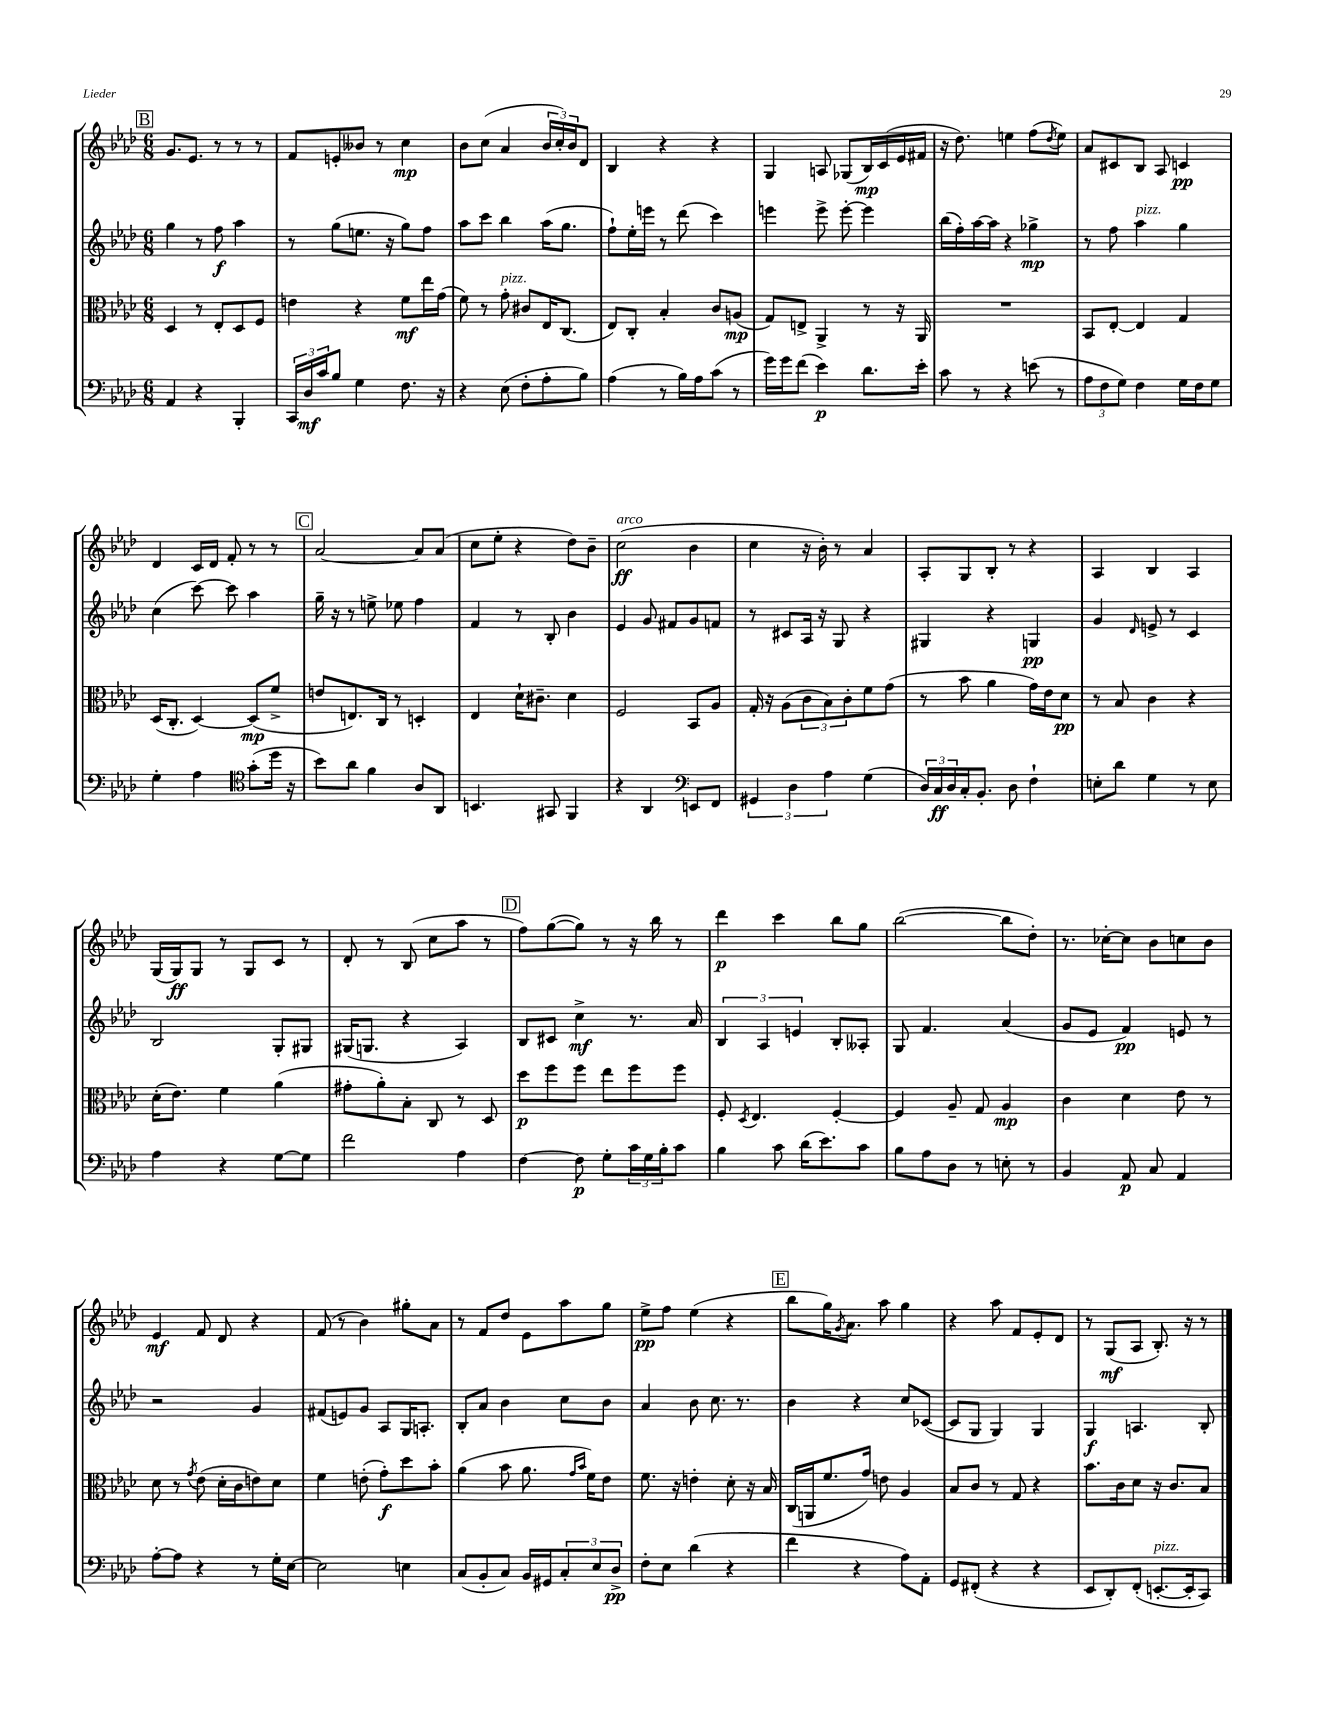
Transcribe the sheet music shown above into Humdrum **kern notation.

**kern	**kern	**kern	**kern
*staff4	*staff3	*staff2	*staff1
*clefF4	*clefC3	*clefG2	*clefG2
*k[b-e-a-d-]	*k[b-e-a-d-]	*k[b-e-a-d-]	*k[b-e-a-d-]
*M6/8	*M6/8	*M6/8	*M6/8
4AA-/	4D-/	4gg\	8.g/L
.	.	.	8.e-/J
4r	8r	8r	.
.	8E-'/L	8ff\	8r
4BBB-'/	8D-/	4aa-\	8r
.	8F/J	.	8r
=	=	=	=
24CC/LL	4e\	8r	8f/L
24D-/	.	.	.
24c/J	.	.	.
8B-/J	.	(8gg\L	8e'/
4G\	4r	8.ee\J	8b--/J
.	.	.	8r
.	.	16r	.
8.F\	8f\L	8gg\L)	4cc\
.	16ee-\L	8ff\J	.
16r	(16g\JJ	.	.
=	=	=	=
4r	8f\)	8aa-\L	8b-\L
.	8r	8ccc\J	(8cc\J
(8E-\	8g'\	4bb-\	4a-/
8F'\L	8c#/L	.	.
8A-'\	16E-/K	(16aa-\LK	24b-/LL
.	.	.	24cc'/)
.	(8.C/J	8.gg\J	.
.	.	.	24b-/J
8B-\J)	.	.	8d-/J
=	=	=	=
(4A-\	8E-/L)	8ff`\L)	4B-/
.	8C'/J	16ee-'\L	.
.	.	16eee\JJ	.
8r	4B-'/	8r	4r
16B-\LL)	.	(8ddd-\	.
16A-\J	.	.	.
(8c\J	8c/L	4ccc\)	4r
8r	(8A/J	.	.
=	=	=	=
16g\LL)	8G/L)	4eee\	4G/
16g\J	.	.	.
(8f\J	8E^/J	.	.
4e-\)	4AA-^/	8eee^\	8A/
.	.	[8eee'\	(8G-/L
8.d-\L	8r	4eee\]	16B-/L)
.	.	.	(16c/
.	16r	.	16e-/
16e-'\Jk	16AA-/	.	16f#/JJ
=	=	=	=
8c\	2.r	(16bb-\LL	16r
.	.	16ff'\)	8.dd-\)
8r	.	[16aa-\	.
.	.	16aa-\]JJ	.
4r	.	4r	4ee\
(8e\	.	4gg-^\	(8ff\L
.	.	.	8qdd-/
8r	.	.	8ee\J)
=	=	=	=
12A-\L	8BB-/L	8r	8a-/L
12F\	.	.	.
.	[8E-'/J	8ff\	8c#/
12G\J)	.	.	.
4F\	4E-/]	4aa-\	8B-/J
.	.	.	8A-/
16G\LL	4G/	4gg\	4c/
16F\J	.	.	.
8G\J	.	.	.
=	=	=	=
4G'\	(16D-/LK	(4cc\	4d-/
.	8.C'/J	.	.
4A-\	[4D-/)	[8ccc\)	16c/LL
.	.	.	16d-/JJ
.	.	8ccc\]	8f'/
*clefC4	*	*	*
(8g'\L	(8D-/]L	4aa-\	8r
16dd-\Jk	8f^/J	.	8r
16r	.	.	.
=	=	=	=
8b-\L)	8e/L	16gg~\	[2a-/
.	.	16r	.
8a-\J	8.E/)	8r	.
4f\	.	8ee^\	.
.	16C/Jk	.	.
.	8r	8ee-\	.
8A-/L	4D'/	4ff\	8a-/]L
8AA-/J	.	.	(8a-/J
=	=	=	=
4.BB/	4E-/	4f/	8cc\L
.	.	.	8ee-'\J
.	16d-`\LK	8r	4r
.	8.c#~\J	.	.
8GG#/	.	8B-'/	.
4FF/	4d-\	4b-\	8dd-\L)
.	.	.	8b-~\J
=	=	=	=
4r	2F/	4e-/	(2cc\
4AA-/	.	8g/	.
.	.	8f#/L	.
*clefF4	*	*	*
8EE/L	8BB-/L	8g/	4b-\
8FF/J	8A-/J	8f/J	.
=	=	=	=
6GG#/	16G'/	8r	4cc\
.	16r	.	.
.	(8A-\L	8c#/L	.
6D-\	.	.	.
.	12c\	16A-/Jk	16r
.	.	16r	16b-'\)
6A-\	12B-\)	.	.
.	.	8G/	8r
.	12c'\	.	.
(4G\	8f\	4r	4a-/
.	(8g\J	.	.
=	=	=	=
24D-/LL)	8r	4G#/	8A-'/L
24C/	.	.	.
24D-/	.	.	.
16C'/J	8b-\	.	8G/
8.BB-'/J	.	.	.
.	4a-\	4r	8B-'/J
8D-\	.	.	8r
4F`\	16g\LL)	4G/	4r
.	16e-\J	.	.
.	8d-\J	.	.
=	=	=	=
8E'\L	8r	4g/	4A-/
8d-\J	8B-/	.	.
.	.	16qqd-/	.
4G\	4c\	8e^/	4B-/
.	.	8r	.
8r	4r	4c/	4A-/
8E\	.	.	.
=	=	=	=
4A-\	(16d-'\LK	2B-/	(16G/LL
.	8.e-\J)	.	16G/J)
.	.	.	8G/J
4r	4f\	.	8r
.	.	.	8G/L
[8G\L	(4a-\	8G'/L	8c/J
8G\]J	.	8G#/J	8r
=	=	=	=
2f\	8g#'\L	(16G#/LK	8d-'/
.	.	8.G/J	.
.	8a-'\)	.	8r
.	8B-'\J	4r	(8B-/
.	8C/	.	8cc\L
4A-\	8r	4A-/)	8aa-\J
.	8D-/	.	8r
=	=	=	=
[4F\	8dd-\L	8B-/L	8ff\L)
.	8ff\	8c#/J	([8gg\
8F\]	8ff\J	4cc^\	8gg\]J)
8G'\L	8ee-\L	.	8r
24c\L	8ff\	8.r	16r
24G\	.	.	.
.	.	.	16bb-\
24B-'\J	.	.	.
8c\J	8ff\J	.	8r
.	.	16a-/	.
=	=	=	=
4B-\	8F'/	6B-/	4ddd-\
.	8qD-/	.	.
.	4.E-/	.	.
.	.	6A-/	.
8c\	.	.	4ccc\
.	.	6e/	.
(16d-\LK	.	.	.
8.e-\)	.	.	.
.	[4F'/	8B-'/L	8bb-\L
8c\J	.	8A--'/J	8gg\J
=	=	=	=
8B-\L	4F/]	8G/	([2bb-\
8A-\	.	4.f/	.
8D-\J	8A-~/	.	.
8r	8G/	.	.
8E'\	4A-/	(4a-/	8bb-\]L
8r	.	.	8dd-'\J)
=	=	=	=
4BB-/	4c\	8g/L	8.r
.	.	8e-/J	.
.	.	.	[16cc-'\LK
8AA-/	4d-\	4f/)	8cc-\]J
8C/	.	.	8b-\L
4AA-/	8e-\	8e/	8cc\
.	8r	8r	8b-\J
=	=	=	=
[8A-'\L	8d-\	2r	4e-/
8A-\]J	8r	.	.
.	8qg/	.	.
4r	(8e-\	.	8f/
.	16d-'\LL	.	8d-/
.	16c\J	.	.
8r	8e\)	4g/	4r
16G'\LL	8d-\J	.	.
[16E-\JJ	.	.	.
=	=	=	=
2E-\]	4f\	(8f#/L	(8f/
.	.	8e/)	8r
.	(8e'\	8g/J	4b-\)
.	8g'\L)	8A-/L	.
4E\	8dd-\	16G/K	8gg#'\L
.	.	8.A'/J	.
.	8b-'\J	.	8a-\J
=	=	=	=
(8C/L	(4a-\	8B-'/L	8r
8BB-'/	.	8a-/J	8f/L
8C/J)	8b-\	4b-\	8dd-/J
16BB-/LL	8.a-\	.	8e-\L
16GG#/J	.	.	.
12C'/	.	8cc\L	8aa-\
.	16qqg/LL	.	.
.	16qqb-/JJ	.	.
.	16f\LK)	.	.
12E-/	.	.	.
.	8e-\J	8b-\J	8gg\J
12D-^/J	.	.	.
=	=	=	=
8F'\L	8.f\	4a-/	8ee-^\L
8E-\J	.	.	8ff\J
.	16r	.	.
(4d-\	4e'\	8b-\	(4ee-\
.	.	8.cc\	.
4r	8d-'\	.	4r
.	.	8.r	.
.	16r	.	.
.	16B-/	.	.
=	=	=	=
4f\	(16C/LL	4b-\	8bb-\L
.	16AA/J	.	.
.	8.f/	.	16gg\K)
.	.	.	8qg/
.	.	.	8.a-\J
4r	.	4r	.
.	16g/Jk)	.	.
.	8e\	.	8aa-\
8A-\L)	4A-/	8cc/L	4gg\
8AA-'\J	.	([8c-/J	.
=	=	=	=
8GG/L	8B-/L	8c-/]L	4r
(8FF#'/J	8c/J	8G/J	.
4r	8r	4G/)	8aa-\
.	8G/	.	8f/L
4r	4r	4G/	8e-'/
.	.	.	8d-/J
=	=	=	=
8EE-/L	8.b-\L	4G/	8r
8DD-'/)	.	.	(8G/L
.	16c\k	.	.
(8FF'/J	8d-\J	4.A/	8A-/J
[8.EE'/L	16r	.	8.B-'/)
.	8.c/L	.	.
16EE'/]k	.	.	16r
8CC/J)	8B-/J	8B-'/	8r
==	==	==	==
*-	*-	*-	*-
